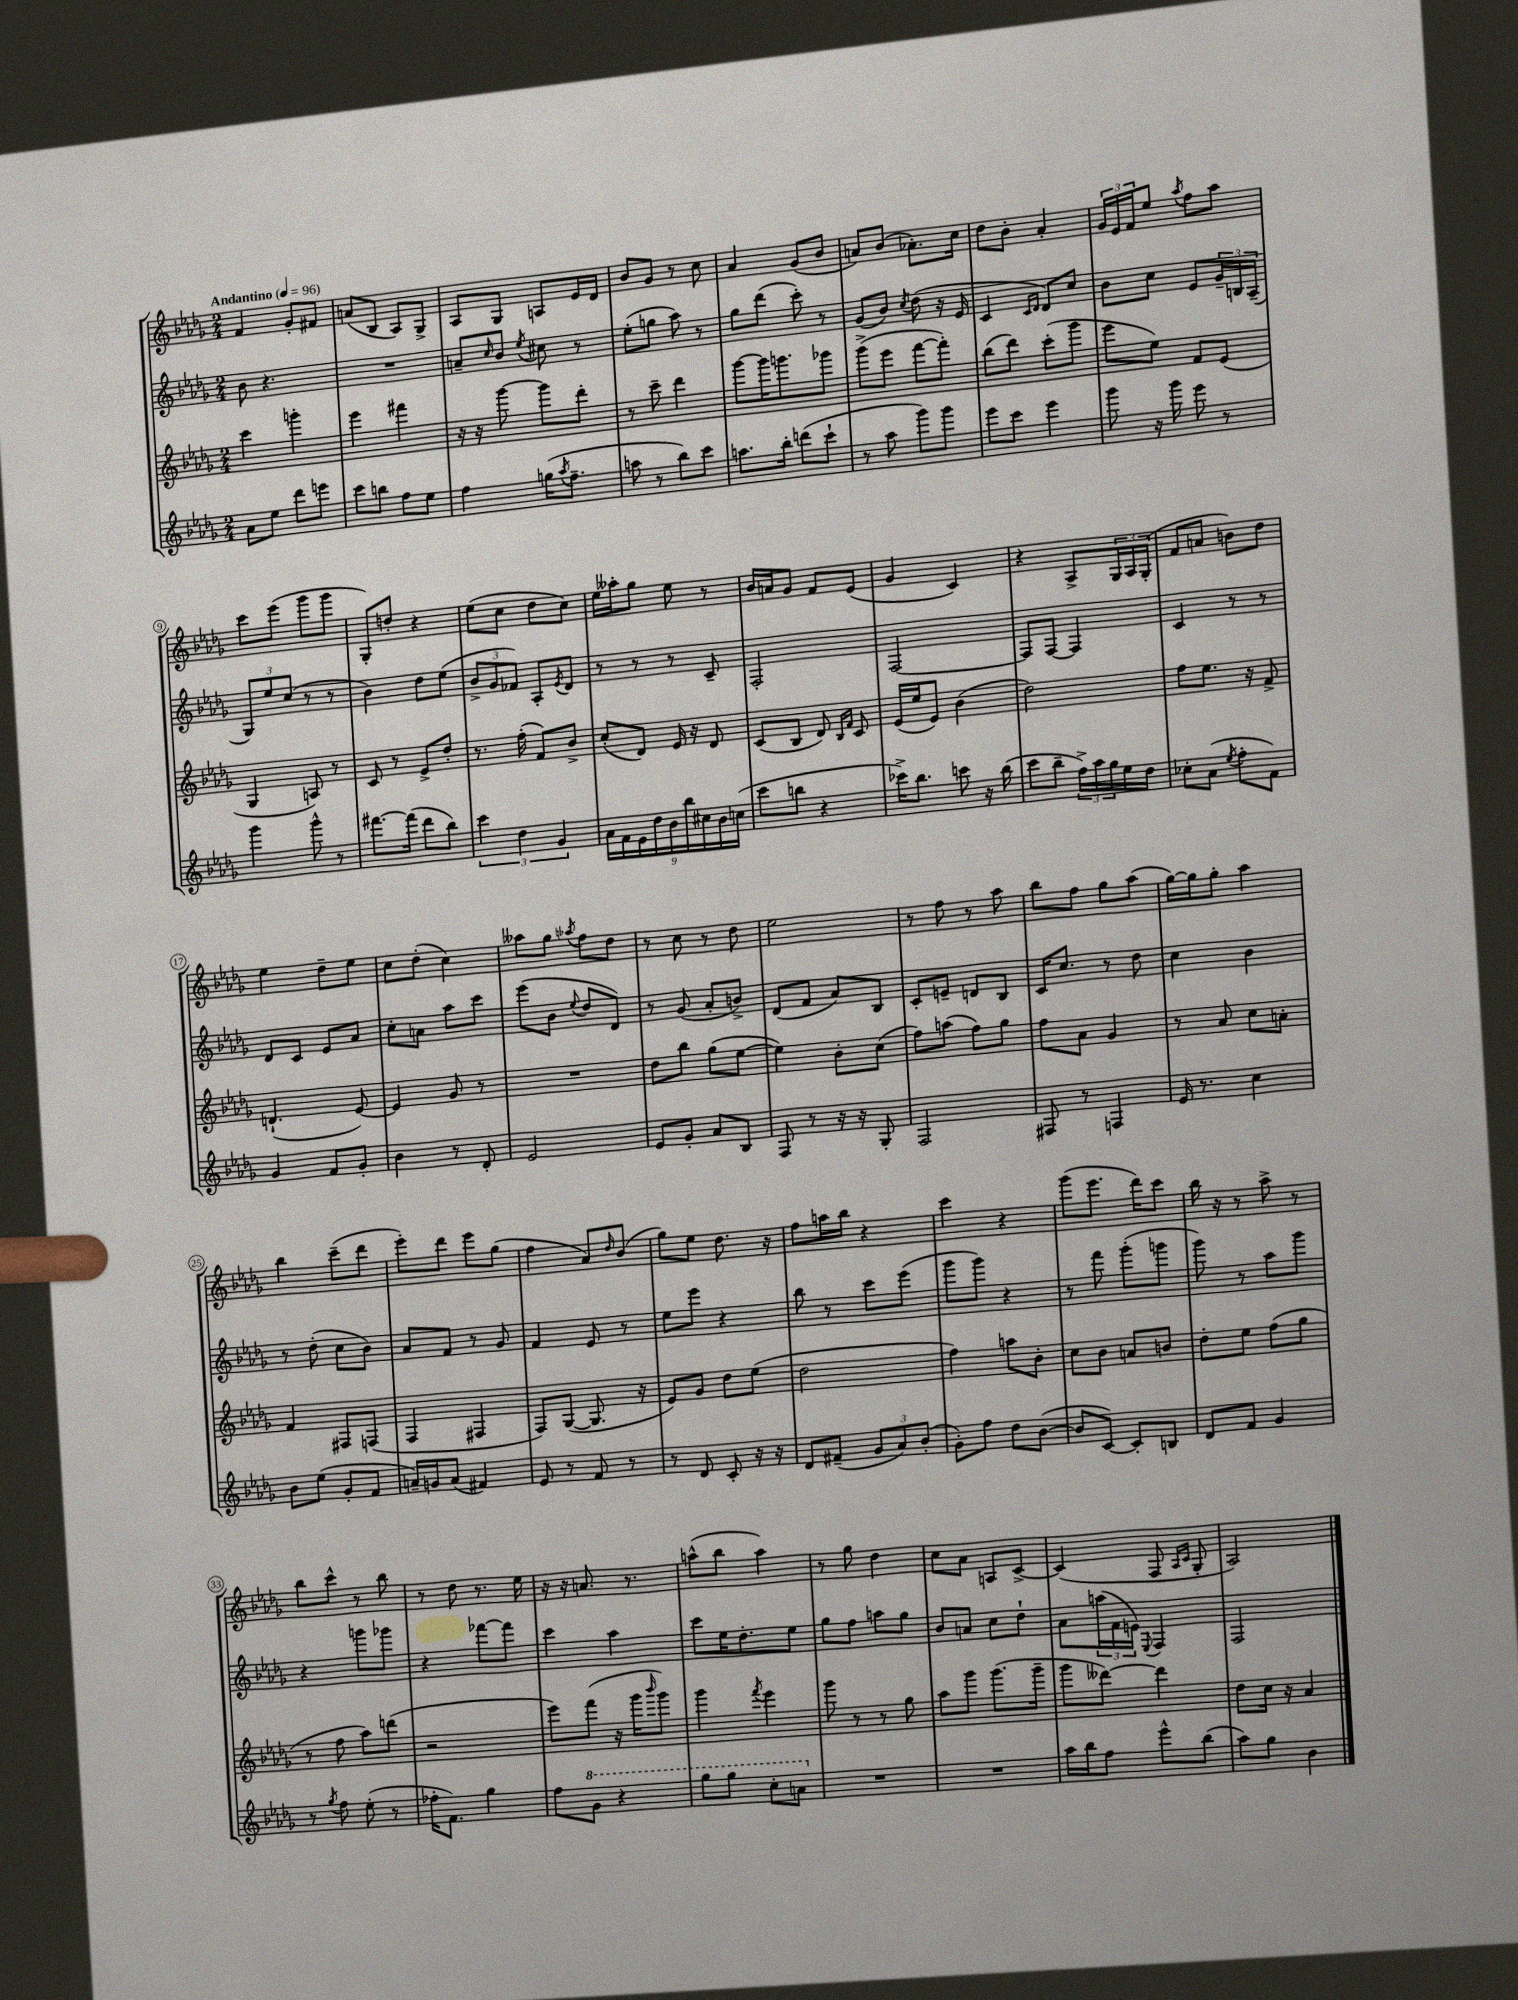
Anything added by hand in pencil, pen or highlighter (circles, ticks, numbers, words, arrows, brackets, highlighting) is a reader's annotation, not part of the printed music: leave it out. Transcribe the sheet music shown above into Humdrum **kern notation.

**kern	**kern	**kern	**kern
*staff4	*staff3	*staff2	*staff1
*clefG2	*clefG2	*clefG2	*clefG2
*k[b-e-a-d-g-]	*k[b-e-a-d-g-]	*k[b-e-a-d-g-]	*k[b-e-a-d-g-]
*M2/4	*M2/4	*M2/4	*M2/4
*MM96	*MM96	*MM96	*MM96
8a-\L	4ccc\	8b-\	4f/
8ee-\J	.	4.r	.
8ddd-\L	4ggg'\	.	8g-'/L
8eee\J	.	.	8f#/J
=	=	=	=
8ccc\L	4eee-\	2r	(8a/L
8bb\J	.	.	8B-/J
8ff\L	4fff#\	.	8A-/L)
8ee-\J	.	.	8G-^/J
=	=	=	=
4ff\	16r	8a~/L	8A-/L
.	16r	.	.
.	.	16qqcc/	.
.	[8ggg-\	8b-/J	8G-/J
.	.	8qee-/	.
(16gg\LK	8ggg-\]L	8cc#\	8A/L
8qaa-/	.	.	.
8.ff~\J	.	.	.
.	8ddd-'\J	8r	16e-/L
.	.	.	16d-/JJ
=	=	=	=
8aa\	8r	(8ee-'\L	8b-/L
8r	8ccc~\	8gg\J	8g-/J
8bb-\L)	4ddd-\	8aa-\)	8r
8ccc\J	.	8r	8cc\
=	=	=	=
8.aa\L	[8ggg-\L	8gg-\L	4a-/
.	16ggg-\]K	(8ddd-\J	.
16bb-'\Jk	8.ggg\	.	.
(8ddd\L	.	8ccc'\)	(8g-/L
8ccc`\J	8ggg-\J	8r	8b-/J
=	=	=	=
8r	(8ggg-^\L	(8g-/L	8a/L)
8aa-\	8eee-\J	8b-/J)	(8b-/J
.	.	8qcc/	.
8ggg-\L)	[8fff\L	(8dd-\	8.a-'\L)
8ggg-\J	8fff'\]J)	16r	.
.	.	16e-/	16cc\Jk
=	=	=	=
8eee-\L	(8bb-\L	4c/	8dd-\L
8ccc\J	8ddd-\J)	.	8b-'\J
.	.	16qqc/LL	.
.	.	16qqd-/JJ	.
4eee-\	(8ccc'\L	8d-/L)	4a-'/
.	8ggg-\J	8cc/J	.
=	=	=	=
8ggg-\	8eee-\L	8b-\L	24g-/LL
.	.	.	24e-/
.	.	.	24f/J
16r	8ee-\J)	8cc\J	8ee-/J
16ggg-\	.	.	.
.	.	.	8qaa-/
8eee-\	8f/L	8e-/L	8ff\L
8r	(8e-/J	24g-~/L	8aa-\J
.	.	24B/	.
.	.	(24A-~/JJ	.
=	=	=	=
4ggg-\	4G-/	12G-/L)	8ccc\L
.	.	12ee-/	.
.	.	.	(8eee-\J
.	.	(12cc/J	.
8ggg-^^\	8A/)	8r	8ggg-\L
8r	8r	8r	8ggg-\J
=	=	=	=
[8.fff#\L	8c/	4b-\)	8G-'/L)
.	8r	.	8dd'/J
(16fff#\]Jk	.	.	.
8ddd-\L	8e-^/L	8dd-\L	4r
8bb-\J)	8dd-'/J	(8ee-\J	.
=	=	=	=
6ccc\	8.r	12b-^/L	(8ee-\L
.	.	12g-/	.
.	.	.	8cc\J
6dd-\	.	12f-/J)	.
.	(16ff'\	.	.
.	8f/L)	8A-'/L	8dd-\L
6g-/	.	.	.
.	.	8qe-/	.
.	8b-^/J	8d-/J	8cc\J)
=	=	=	=
18a-\LL	(8cc'/L	8r	16ee-\LL
18f\	.	.	.
.	.	.	16aa--'\J
18e-\	.	.	.
.	8d-/J)	8r	8gg-\J
18dd-\	.	.	.
18b-\	.	.	.
.	16e-/	8r	8ee-\
18bb-\	.	.	.
.	16r	.	.
18cc#\	.	.	.
.	8d-/	8c~/	8r
18b-\	.	.	.
(18cc\JJ	.	.	.
=	=	=	=
8ccc\L	(8c/L	2F'/	16b-/LL
.	.	.	16a/J
8bb\J	8B-/J	.	8g-/J
4r	8d-/)	.	8f/L
.	16qqB-/LL	.	.
.	16qqf/JJ	.	.
.	8c/	.	(8e-/J
=	=	=	=
16ccc-^\LK)	(16e-/LL	[2F/	4g-/
8.bb-\J	16ee-/J	.	.
.	8e-/J)	.	.
8ccc\	(4b-\	.	4c/)
16r	.	.	.
(16bb-\	.	.	.
=	=	=	=
8ccc\L	2dd-\)	8F/]L	4r
8bb-~\J	.	[8F/J	.
24ff^\LL)	.	4F/]	8A-^/L
24aa-\	.	.	.
24gg-\	.	.	.
16ee-\	.	.	24G-/L
.	.	.	24A-/
16dd-\JJ	.	.	.
.	.	.	(24G-'/JJ
=	=	=	=
8cc-'\L	8ff\L	4c/	8f/L
(8a-\J	8.ee-\J	.	8a/J
8qee-/	.	.	.
8ff'\L	.	8r	8b\L)
.	16r	.	.
8f\J)	8f^/	8r	8dd-\J
=	=	=	=
4g-/	(4.d`/	8d-/L	4ee-\
.	.	8c/J	.
8f/L	.	8e-/L	8dd-~\L
8g-'/J	[8e-/)	8a-/J	8ee-\J
=	=	=	=
4b-\	4e-/]	8cc'\L	8cc\L
.	.	8a\J	(8dd-'\J
8r	8g-/	8aa-\L	4cc\)
8d-'/	8r	8ccc\J	.
=	=	=	=
2e-/	2r	(8eee-\L	8aa--\L
.	.	8b-\J	8gg-\J
.	.	8qqee-/	8qaa-/
.	.	8dd-/L	8ff\L
.	.	8d-/J)	8dd-\J
=	=	=	=
8e-/L	8dd-\L	8r	8r
8g-'/J	8bb-\J	(8g-/	8cc\
8a-/L	(8gg-\L	8a-'/L	8r
8B-/J	[8ee-\J	8b^/J)	8dd-\
=	=	=	=
8F/	4ee-\])	(8d-/L	2ee-\
8r	.	8f/J	.
16r	8b-'\L	8a-/L)	.
16r	.	.	.
8G-'/	(8cc\J	8B-/J	.
=	=	=	=
2F/	8ff\L)	8c'/L	8r
.	(8aa\J	8e~/J	8ff\
.	8ff\L)	8d/L	8r
.	8gg-\J	8B-/J	8aa-\
=	=	=	=
8F#/	8ff\L	16c/LK	8bb-\L
.	.	8.cc/J	.
8r	8a-\J	.	8ff\J
4F/	4g-/	8r	8gg-\L
.	.	8dd-\	(8aa-\J
=	=	=	=
16e-/	8r	4cc\	[16gg-\LL)
8.r	.	.	16gg-\]J
.	8a-/	.	8gg-'\J
4cc\	8cc\L	4b-\	4aa-\
.	8a'\J	.	.
=	=	=	=
8b-\L	4f/	8r	4bb-\
(8ee-\J	.	(8dd-'\	.
8g-'/L	8F#/L	8cc\L	(8ccc~\L
8f/J	(8F/J	8b-\J)	8ddd-\J
=	=	=	=
16a~/LL)	4F/	8a-/L	8eee-'\L)
16g/J	.	.	.
(8a/J	.	8f/J	8ddd-\J
4f#/)	4F#/	8r	8eee-\L
.	.	8g-/	(8gg-\J
=	=	=	=
8e-/	8F/L)	4f/	4ff\
8r	([8G-/J	.	.
8f/	8.G-/]	8e-/	8a-/L)
.	.	.	16qqdd-/
8r	.	8r	(8b-/J
.	16r	.	.
=	=	=	=
8r	8e-/L)	8ee-\L	8gg-\L)
8d-/	8g-/J	8eee-\J	8ee-\J
8c'/	8dd-\L	4r	8.dd-\
16r	(8ee-\J	.	.
16r	.	.	16r
=	=	=	=
8d-/L	2dd-\	8bb-\	8ff\L
(8f#~/J	.	8r	16aa\L
.	.	.	16bb-\JJ
12g-/L	.	8ccc\L	4r
12a-/)	.	.	.
.	.	(8eee-\J	.
(12b-'/J	.	.	.
=	=	=	=
8g-'\L)	4ff\)	8ggg-\L	4ccc\
8ff\J	.	8ggg-\J)	.
8dd-\L	8aa\L	4r	4r
([8b-\J	8b-'\J	.	.
=	=	=	=
8b-/]L	8cc\L	8r	(8ggg-\L
[8c/J)	8b-\J	8fff\	8.eee-\J
8c'/]L	8a/L	(8ggg-'\L	.
.	.	.	16ddd-\LK)
8B/J	8b/J	8ggg\J	8ccc\J
=	=	=	=
8d-/L	8dd-'\L	8ggg-\)	16bb-\
.	.	.	16r
8f/J	8ee-\J	8r	8r
4g-/	(8ff\L	8aa-\L	8aa-^\
.	8gg-\J	8ggg-\J	8r
=	=	=	=
8r	8r	4r	8bb-\L
8qgg-/	.	.	.
8ff\	8ff\	.	8ccc^^\J
(8ee-'\	8aa-\L)	8ggg\L	8r
8r	(8ddd\J	8ggg-\J	8bb-\
=	=	=	=
16ff-'\LK	2r	4r	8r
8.f\J)	.	.	.
.	.	.	8dd-\
4gg-\	.	[8fff-\L	8.r
.	.	8fff-\]J	.
.	.	.	16ee-\
=	=	=	=
8ff\L	8eee-\L)	4ccc\	16r
.	.	.	16r
8gg-\J	(8fff\J	.	8.a/
4r	16r	4aa-\	.
.	16ggg-\LK	.	8.r
.	16qqbbb-/	.	.
.	8ggg-\J)	.	.
=	=	=	=
8ggg-\L	4ggg-\	8ccc\L	(8aa^^\L
8ggg-\J	.	16ee-\K	8bb-\J
.	.	8.dd-'\	.
.	8qfff/	.	.
8ccc'\L	4eee-\	.	4aa\)
8aa\J	.	8ee-\J	.
=	=	=	=
2r	8ggg-\	8gg-\L	8r
.	8r	8ff\J	8gg-\
.	8r	8aa\L	4dd-\
.	8gg-\	8gg-\J	.
=	=	=	=
2r	8aa-\L	8b-/L	8cc\L
.	8ggg-\J	8a/J	8a-\J
.	(8.ggg-\L	8cc\L	8A/L
.	.	8dd-`\J	[8c^/J
.	16ggg-~\Jk	.	.
=	=	=	=
16aa-\LL	8ggg-\L	8a-\L	(4c/]
16bb-\J	.	.	.
8ff\J	[8ddd--\J)	(24aa\L	.
.	.	24f\	.
.	.	24e\JJ)	.
.	.	8qqE-/	.
8eee-^^\L	4ddd--\]	4F/	8F/
.	.	.	16qqA-/LL
.	.	.	16qqc/JJ
(8bb-\J	.	.	8G-'/
=	=	=	=
8aa-\L)	8dd-\L	2F/	2A-/)
8gg-\J	16cc\Jk	.	.
.	16r	.	.
4b-\	4a-/	.	.
==	==	==	==
*-	*-	*-	*-
